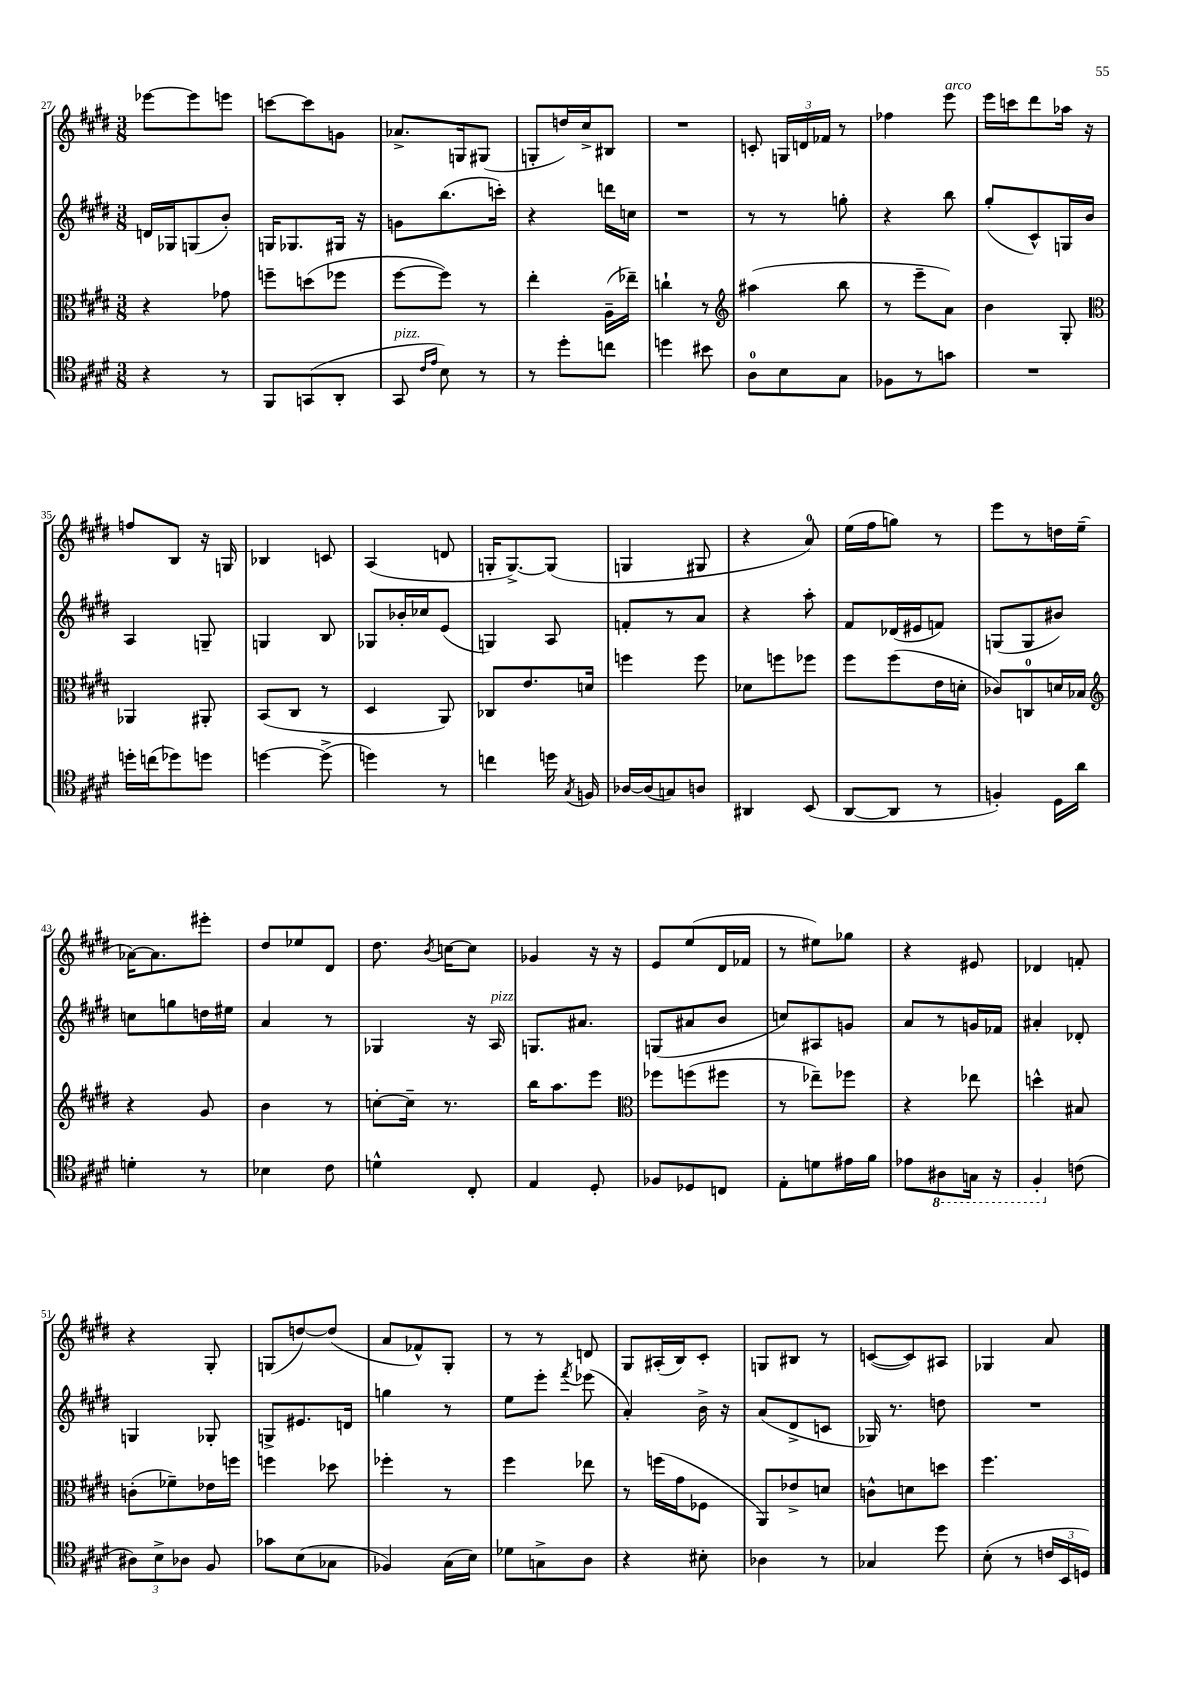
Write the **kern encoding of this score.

**kern	**kern	**kern	**kern
*part4	*part3	*part2	*part1
*staff4	*staff3	*staff2	*staff1
*clefC4	*clefC3	*clefG2	*clefG2
*k[f#c#g#d#]	*k[f#c#g#d#]	*k[f#c#g#d#]	*k[f#c#g#d#]
*M3/8	*M3/8	*M3/8	*M3/8
=27	=27	=27	=27
4r	4r	16dn/LL	[8eee-X\L
.	.	16G-X/J	.
.	.	(8Gn/	8eee-\]
8r	8g-X\	8b'/J)	8eeen\J
=28	=28	=28	=28
8FF#/L	8ffn~\L	16Gn/KL	[8cccn\L
.	.	8.G-X/	.
(8GGn/	(8ddn\	.	8ccc\]
8AA'/J	8ff-X\J	16G#X/Jk	8gn\J
.	.	16r	.
=29	=29	=29	=29
!LO:TX:a:i:t=pizz.	!	!	!
8GG#/	[8ff#\L	8gn\L	8.a-X^/L
16qqc#/LL	.	.	.
16qqe/JJ	.	.	.
8B\)	8ff#\J])	(8.bb\	.
.	.	.	16Gn/k
8r	8r	.	(8G#X/J
.	.	16cccn'\Jk)	.
=30	=30	=30	=30
8r	4ee'\	4r	8Gn'/L
8dd#'\L	.	.	16ddn/L)
.	.	.	16cc#^/J
8ccn\J	(16A~\LL	16dddn\LL	8B#X/J
.	16ee-X~\JJ)	16ccn\JJ	.
=31	=31	=31	=31
4ddn\	4ccn`\	4.r	4.r
8b#X\	8r	.	.
=32	=32	=32	=32
*	*clefG2	*	*
8A\L	(4aa#X\	8r	8cn'/
8B\	.	8r	24Gn/LL
.	.	.	24dn/
.	.	.	24f-X/JJ
8G#\J	8bb\	8ggn'\	8r
=33	=33	=33	=33
8F-X\L	8r	4r	4ff-X\
8r	8eee~\L	.	.
!	!	!	!LO:TX:a:i:t=arco
8gn\J	8a\J)	8bb\	8eee\
=34	=34	=34	=34
4.r	4b\	(8gg#'/L	16eee\LL
.	.	.	16cccn\J
.	.	8c#^^/)	8ddd#\
.	8G#'/	16Gn/L	16aa-X\Jk
.	.	16b/JJ	16r
!!LO:LB:g=z
=35	=35	=35	=35
*	*clefC3	*	*
16ddn'\LL	4AA-X/	4A/	8ffn/L
(16ccn\J	.	.	.
8dd-X\)	.	.	8B/J
8ddn\J	8AA#X'/	8Gn~/	16r
.	.	.	16Gn/
=36	=36	=36	=36
[4ddn\	(8BB/L	4Gn/	4B-X/
.	8C#/J	.	.
(8dd^\]	8r	8B/	8cn/
=37	=37	=37	=37
4ddn\)	4D#/	8G-X/L	(4A/
.	.	16b-X'/L	.
.	.	16cc-X/J	.
8r	8AA/)	(8e/J	8dn/
=38	=38	=38	=38
4ccn\	8C-X/L	4Gn/)	16Gn'/KL
.	.	.	[8.G^/)
.	8.e/	.	.
16ddn\	.	8A/	(8G/J]
8qG#/	.	.	.
16Fn/	16dn/Jk	.	.
=39	=39	=39	=39
[16A-X/LL	4ffn\	8fn'/L	4Gn/
(16A-/J]	.	.	.
8Gn/)	.	8r	.
8An/J	8ff\	8a/J	8G#X/
=40	=40	=40	=40
4AA#X/	8d-X\L	4r	4r
.	8ffn\	.	.
(8BB/	8ff-X\J	8aa'\	8a/)
=41	=41	=41	=41
[8AA/L	8ff#\L	8f#/L	(16ee\LL
.	.	.	16ff#\J
8AA/J]	(8ff#\	(16d-X/L	8ggn\J)
.	.	16e#X/J	.
8r	16e\L	8fn/J)	8r
.	16dn'\JJ	.	.
=42	=42	=42	=42
4Fn'/)	8c-X/L)	(8Gn/L	8eee\L
.	8Cn/	8G/	8r
16D#\LL	16dn/L	8b#X/J)	16ddn\L
16a\JJ	16B-X/JJ	.	(16ee~\JJ
!!LO:LB:g=z
=43	=43	=43	=43
*	*clefG2	*	*
4dn'\	4r	8ccn\L	[16a-X\KL)
.	.	.	8.a-\]
.	.	8ggn\	.
8r	8g#/	16ddn\L	8eee#X'\J
.	.	16ee#X\JJ	.
=44	=44	=44	=44
4B-X\	4b\	4a/	8dd#/L
.	.	.	8ee-X/
8c#\	8r	8r	8d#/J
=45	=45	=45	=45
4dn^^\	[8ccn'\L	4G-X/	8.dd#\
.	16cc~\Jk]	.	.
.	.	.	8qb/
.	8.r	.	[16ccn\KL
8C#'/	.	16r	8cc\J]
!	!	!LO:TX:a:i:t=pizz.	!
.	.	16A/	.
=46	=46	=46	=46
4E/	16bb\KL	8.Gn/L	4g-X/
.	8.aa\	.	.
.	.	8.a#X/J	.
8D#'/	8eee\J	.	16r
.	.	.	16r
=47	=47	=47	=47
*	*clefC3	*	*
8F-X/L	8ff-X\L	(8Gn/L	8e/L
8D-X/	(8ffn\	8a#X/	(8ee/
8Cn/J	8ff#X\J	8b/J	16d#/L
.	.	.	16f-X/JJ
=48	=48	=48	=48
8E'\L	8r	8ccn/L)	8r
8dn\	8ee-X~\L)	8A#X/	8ee#X\L)
16e#X\L	8ff-X\J	8gn/J	8gg-X\J
16f#\JJ	.	.	.
=49	=49	=49	=49
8e-X\L	4r	8a/L	4r
*8ba	*	*	*
8AA#X\	.	8r	.
16GGn\Jk	8ee-X\	16gn/L	8e#X/
16r	.	16f-X/JJ	.
=50	=50	=50	=50
4FF#'/	4ddn^^\	4a#X'/	4d-X/
*X8ba	*	*	*
(8cn\	8B#X/	8d-X'/	8fn'/
!!LO:LB:g=z
=51	=51	=51	=51
12A#X\L)	(8cn'\L	4Gn/	4r
12B^\	.	.	.
.	8f-X~\)	.	.
12A-X\J	.	.	.
8F#/	16e-X\L	8G-X'/	8G#'/
.	16ffn\JJ	.	.
=52	=52	=52	=52
8g-X\L	4ffn\	8Gn^/L	(8Gn/L
(8B\	.	8.e#X/	[8ddn/)
8G-X\J	8dd-X\	.	(8dd/J]
.	.	16dn/Jk	.
=53	=53	=53	=53
4F-X/)	4ff-X'\	4ggn\	8a/L
.	.	.	8f-X^^/)
(16G#\LL	8r	8r	8G#'/J
16B\JJ)	.	.	.
=54	=54	=54	=54
8d-X\L	4ff#\	8ee\L	8r
8Gn^\	.	8eee'\J	8r
.	.	8qfff#/	.
8A\J	8ee-X\	(8eee-X\	8dn/
=55	=55	=55	=55
4r	8r	4a'/)	8G#/L
.	(16ffn\LL	.	(16A#X'/L
.	16g#\J	.	16B/J)
8B#X'\	8F-X\J	16b^\	8c#'/J
.	.	16r	.
=56	=56	=56	=56
4A-X\	8AA/L)	(8a/L	8Gn/L
.	8e-X^/	8d#^/	8B#X/J
8r	8dn/J	8cn/J	8r
=57	=57	=57	=57
4G-X/	8cn^^\L	16G-X/)	([8cn/L
.	.	8.r	.
.	8dn\	.	8c/])
8dd#\	8ddn\J	8ddn\	8A#X/J
=58	=58	=58	=58
(8B'\	4.ff#\	4.r	4G-X/
8r	.	.	.
24cn/LL	.	.	8a/
24BB/	.	.	.
24Dn/JJ)	.	.	.
==	==	==	==
*-	*-	*-	*-
